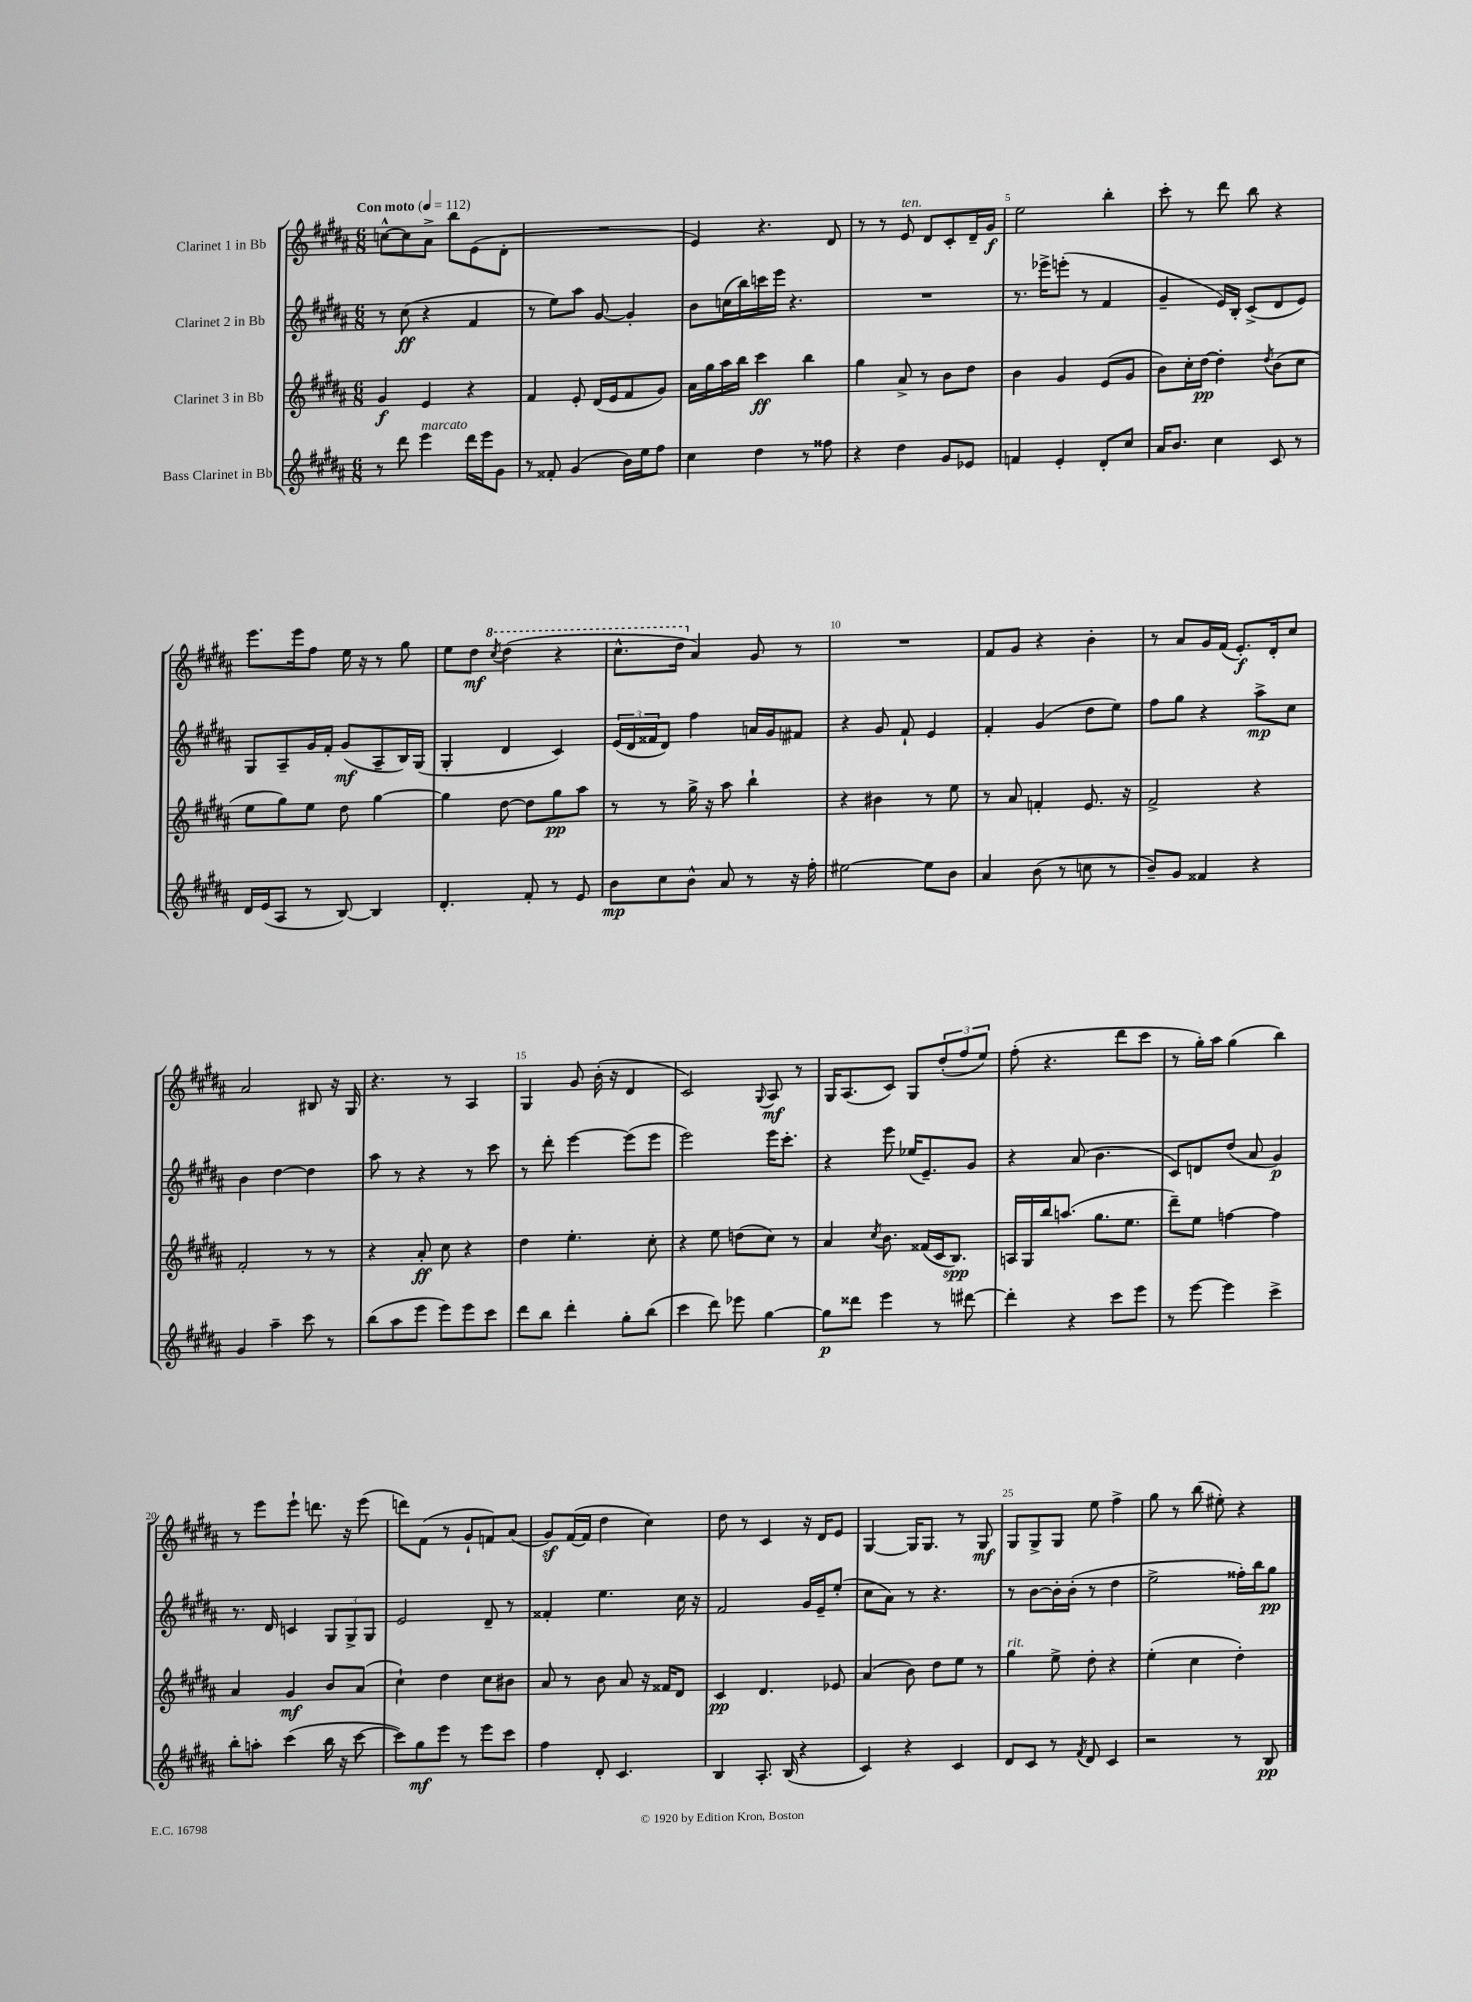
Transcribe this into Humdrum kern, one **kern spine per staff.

**kern	**kern	**kern	**kern
*staff4	*staff3	*staff2	*staff1
*clefG2	*clefG2	*clefG2	*clefG2
*k[f#c#g#d#a#]	*k[f#c#g#d#a#]	*k[f#c#g#d#a#]	*k[f#c#g#d#a#]
*M6/8	*M6/8	*M6/8	*M6/8
*MM112	*MM112	*MM112	*MM112
8r	4g#	8r	[8cc^^
8ddd#	.	(8cc#	8cc]
4eee	4e	4r	8a#^
.	.	.	8bb
16ddd#	4r	4f#	(8e
16eee	.	.	.
8g#	.	.	8d#'
=	=	=	=
8r	4f#	8r	2.r
8f##'	.	8ee)	.
(4g#	8e'	8aa#	.
.	(16d#	[8g#	.
.	16e	.	.
16b)	8f#	4g#']	.
16ee	.	.	.
8ff#	8g#)	.	.
=	=	=	=
4cc#	16a#	8b	4e)
.	16gg#	.	.
.	16aa#	(16cc	.
.	16bb	16bb)	.
4dd#	4ccc#	16ccc	4.r
.	.	16eee	.
.	.	4.r	.
8r	4bb	.	.
8ff##	.	.	8d#
=	=	=	=
4r	4gg#	2.r	8r
.	.	.	8r
4dd#	8a#^	.	8e
.	8r	.	8d#
8g#	8b	.	8c#'
8e-	8dd#	.	16d#~
.	.	.	16g#
=	=	=	=
4f	4b	8.r	2ee
.	.	16eee-^	.
4e'	4g#	(8eee'	.
.	.	8r	.
8d#'	(8e	4f#	4bb'
8cc#	8g#	.	.
=	=	=	=
16a#	8b)	4g#~	8ccc#'
8.b	.	.	.
.	16cc#'	.	8r
.	[16dd#	.	.
4cc#	4dd#']	16e)	8ddd#
.	.	16B'	.
.	.	(8c#^	8bb
.	8qdd#	.	.
8c#	(8b	8d#	4r
8r	8cc#	8e)	.
=	=	=	=
16d#	8ee	8G#	8.eee
(16e	.	.	.
8A#	8gg#)	8A#~	.
.	.	.	16eee
8r	8ee	16g#	8ff#
.	.	16f#'	.
[8B)	8dd#	(8g#	16ee
.	.	.	16r
4B]	[4gg#	8A#~	8r
.	.	16B)	8gg#
.	.	(16G#	.
=	=	=	=
4.d#'	4gg#]	4G#'	8ee
.	.	.	8dd#
.	.	.	8qccc#
.	[8dd#	4d#	(4ddd#
8f#'	8dd#]	.	.
8r	8gg#	4c#)	4r
8e	8aa#	.	.
=	=	=	=
8b	8r	(24e	8.ccc#^^
.	.	24d#	.
.	.	24f##	.
8cc#	8r	8d#)	.
.	.	.	16ddd#
8b^^	16gg#^	4ff#	4a#)
.	16r	.	.
8a#	8aa#	.	.
8r	4bb`	16a	8g#
.	.	16g#	.
16r	.	8f#	8r
16ff#'	.	.	.
=	=	=	=
[2ee#	4r	4r	2.r
.	4b#	8g#	.
.	.	8f#`	.
8ee#]	8r	4e	.
8b	8ee	.	.
=	=	=	=
4a#	8r	4f#'	8f#
.	8a#	.	8g#
(8b	4f'	(4g#	4r
8r	.	.	.
8cc	8.e	8dd#	4b'
8r	.	8ee)	.
.	16r	.	.
=	=	=	=
8b~)	2f#^	8ff#	8r
8g#	.	8gg#	8a#
4f##	.	4r	16g#
.	.	.	(16f#
.	.	.	8.e')
4r	4r	8aa#^	.
.	.	.	16d#'
.	.	8cc#	8cc#
=	=	=	=
4g#	2f#'	4b	2a#
4aa#~	.	[4dd#	.
8ccc#	8r	4dd#]	8B#
8r	8r	.	16r
.	.	.	16G#
=	=	=	=
(8bb	4r	8aa#	4.r
8aa#	.	8r	.
8eee	8a#'	4r	.
8eee)	8cc#	.	8r
8eee	4r	8r	4A#
8ccc#	.	8ccc#	.
=	=	=	=
8ddd#	4dd#	8r	4G#
8bb	.	8ddd#'	.
4ddd#'	4.ee'	[4eee	8g#
.	.	.	(16b'
.	.	.	16r
8gg#'	.	(8eee]	4d#
(8bb	8cc#'	8eee	.
=	=	=	=
4ccc#	4r	2eee)	2c#)
8ddd#)	8ee	.	.
8eee-	(8dd	.	.
.	.	.	8qqG#
[4gg#	8cc#)	16eee	8A#
.	.	8.ccc#'	.
.	8r	.	8r
=	=	=	=
8gg#]	4a#	4r	16G#
.	.	.	(8.A#
8ddd##	.	.	.
.	8qcc#	.	.
4eee	8.b	8eee	8c#)
.	.	(16ee-	8G#
.	(16f##	8.e~)	.
8r	16c#	.	(12dd#'
.	8.B)	.	.
.	.	.	12ff#
[8ddd#	.	8g#	.
.	.	.	12ee)
=	=	=	=
4ddd#']	16A	4r	(8ff#'
.	16G#	.	.
.	16bb	.	4.r
.	(8.aa	.	.
4r	.	(8a#	.
.	8.gg#	4.b	.
8ccc#	.	.	8ddd#
.	8.ee	.	.
8eee	.	.	8ccc#
=	=	=	=
8r	8ddd#~)	8c#)	8r
[8eee	8ee	8d	16gg#')
.	.	.	16aa#
4eee]	[4ff	(8dd#	(4gg#
.	.	8a#	.
4ccc#^	4ff]	4g#)	4bb)
=	=	=	=
8bb'	4a#	8.r	8r
8aa'	.	.	8eee
.	.	16d#	.
(4ccc#	4g#	4c	8eee`
.	.	.	8.ddd
16bb	8b	12G#	.
16r	.	.	16r
.	.	12G#^	.
[8ccc#	(8a#	.	(8eee
.	.	12G#	.
=	=	=	=
8ccc#])	4cc#`)	2e	8ddd)
8gg#	.	.	(8f#
8eee	4dd#	.	8r
8r	.	.	8g#`
8eee	8cc#	8d#~	8f)
8ccc#	8b#	8r	(8a#
=	=	=	=
4ff#	8a#	4f##'	8g#)
.	8r	.	([16f#
.	.	.	16f#]
8d#'	8b	4.ee	4dd#
4.c#	8a#	.	.
.	16r	.	4cc#)
.	16f##	.	.
.	8d#	16cc#	.
.	.	16r	.
=	=	=	=
4B	4c#	2f#	8dd#
.	.	.	8r
8.A#'	4.d#	.	4c#
(16B	.	.	.
4r	.	16g#	16r
.	.	16e~	16d#
.	8e-	(8ee'	8e
=	=	=	=
4c#)	(4a#	8cc#	[4G#
.	.	8a#)	.
4r	8b)	8r	16G#]
.	.	.	8.G#
.	8dd#	4.r	.
4c#	8ee	.	8r
.	8r	.	8G#
=	=	=	=
8d#	4gg#	8r	8G#
8c#	.	[8b	8G#^
8r	8ee^	16b']	8G#
.	.	(16b'	.
8qf#	.	.	.
8d#	8dd#'	8r	8ee
4c#	4r	4dd#	4ff#^
=	=	=	=
2r	(4ee'	2ee^	8gg#
.	.	.	8r
.	4cc#	.	(8bb
.	.	.	8ee#')
8r	4dd#')	16ff##')	4r
.	.	16bb	.
8B	.	8gg#	.
==	==	==	==
*-	*-	*-	*-
